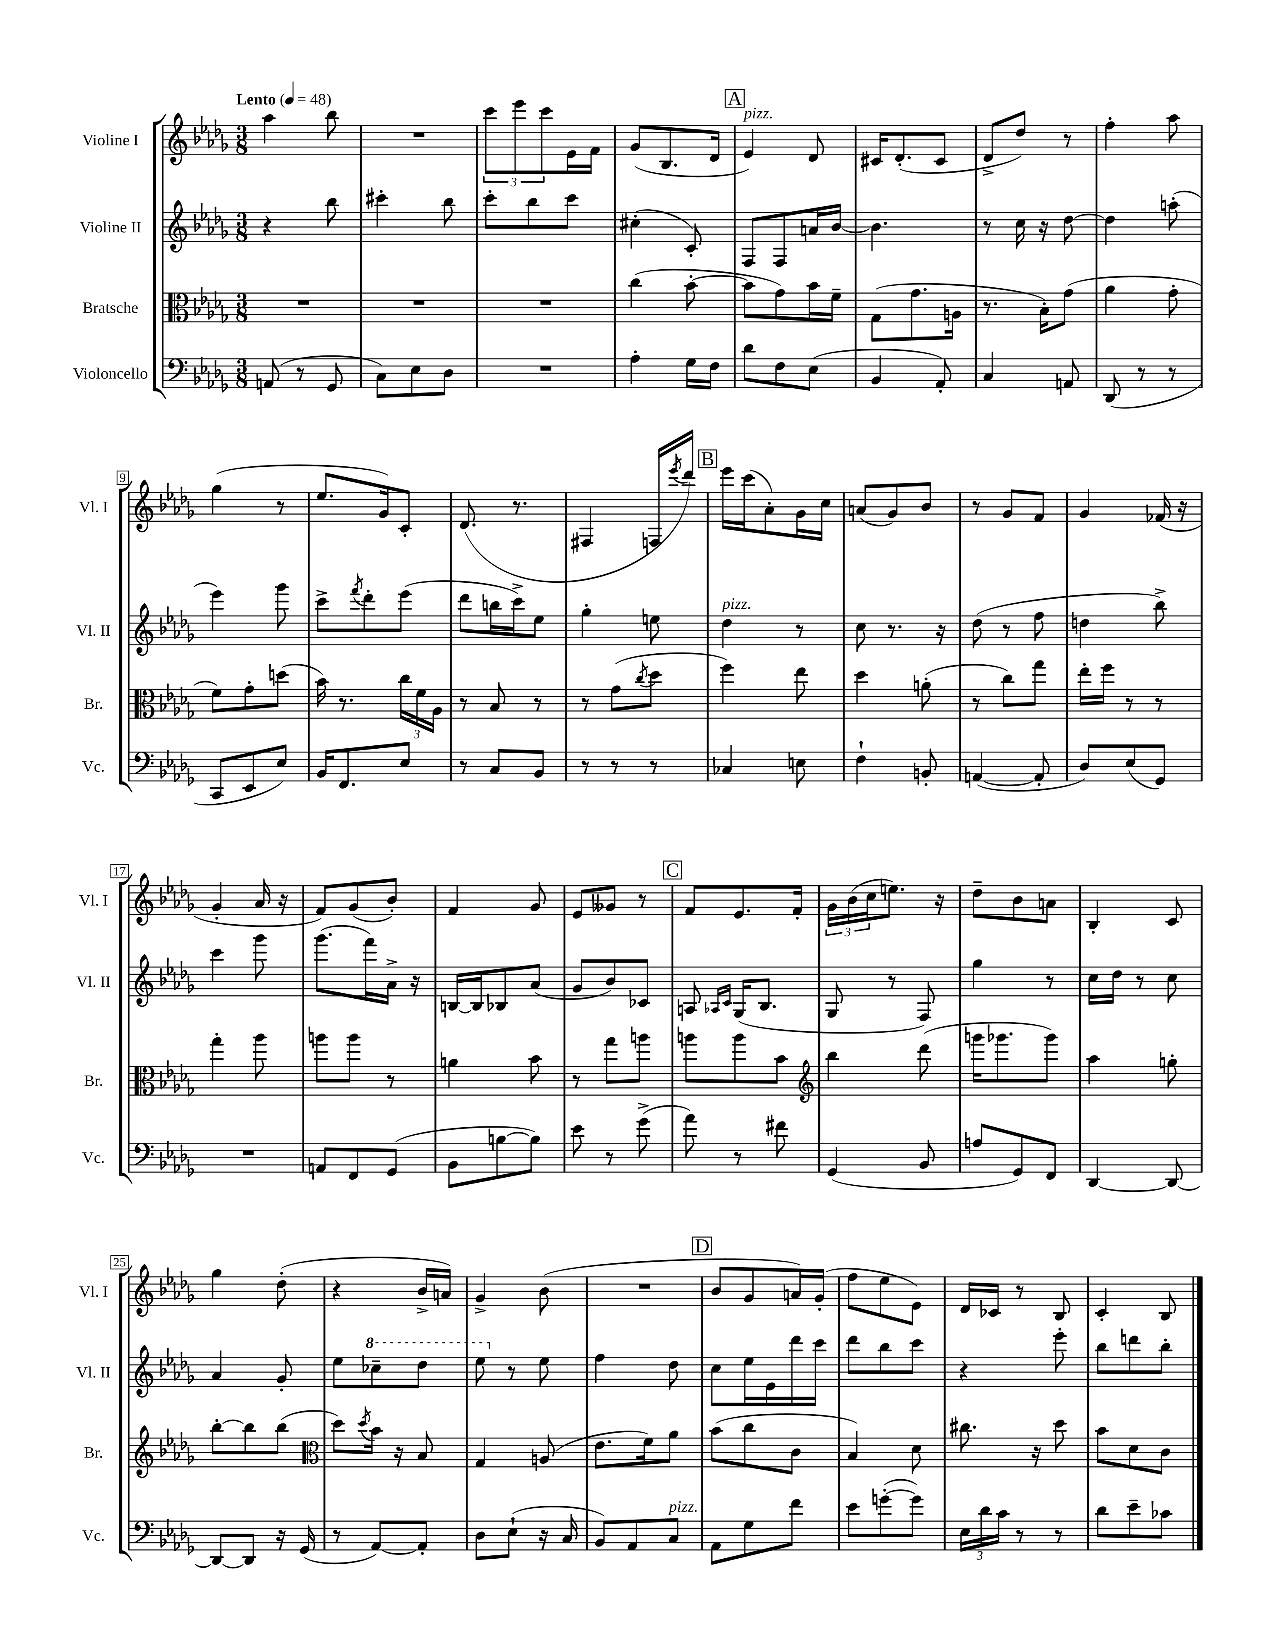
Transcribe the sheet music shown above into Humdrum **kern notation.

**kern	**kern	**kern	**kern
*part4	*part3	*part2	*part1
*staff4	*staff3	*staff2	*staff1
*I"Violoncello	*I"Bratsche	*I"Violine II	*I"Violine I
*I'Vc.	*I'Br.	*I'Vl. II	*I'Vl. I
*clefF4	*clefC3	*clefG2	*clefG2
*k[b-e-a-d-g-]	*k[b-e-a-d-g-]	*k[b-e-a-d-g-]	*k[b-e-a-d-g-]
*M3/8	*M3/8	*M3/8	*M3/8
*MM48	*MM48	*MM48	*MM48
=1	=1	=1	=1
!	!	!	!LO:TX:a:B:t=Lento
(8AAn/	4.r	4r	4aa-\
8r	.	.	.
8GG-/	.	8bb-\	8bb-\
=2	=2	=2	=2
8C\L)	4.r	4ccc#X'\	4.r
8E-\	.	.	.
8D-\J	.	8bb-\	.
=3	=3	=3	=3
4.r	4.r	8ccc'\L	12ccc\L
.	.	.	12eee-\
.	.	8bb-\	.
.	.	.	12ccc\
.	.	8ccc\J	16e-\L
.	.	.	16f\JJ
=4	=4	=4	=4
4A-'\	(4cc\	(4cc#X'\	(8g-/L
.	.	.	8.B-/
16G-\LL	[8b-'\	8c'/)	.
16F\JJ	.	.	16d-/Jk
!!LO:REH:place=s1:t=A
=5	=5	=5	=5
!	!	!	!LO:TX:a:i:t=pizz.
8d-\L	8b-\L]	8F/L	4e-/)
8F\	8g-\)	8F/	.
(8E-\J	16b-\L	16an/L	8d-/
.	16f~\JJ	[16b-/JJ	.
=6	=6	=6	=6
4BB-/	(8G-\L	4.b-\]	16c#X/KL
.	.	.	(8.d-'/
.	8.g-\	.	.
8AA-'/)	.	.	8c#/J
.	16An\Jk	.	.
=7	=7	=7	=7
4C/	8.r	8r	8d-^/L
.	.	16cc\	8dd-/J)
.	16B-'\KL)	16r	.
8AAn/	(8g-\J	[8dd-\	8r
=8	=8	=8	=8
(8DD-/	4a-\	4dd-\]	4ff'\
8r	.	.	.
8r	8g-'\	(8aan'\	8aa-\
!!LO:LB:g=z
=9	=9	=9	=9
8CC/L	8f\L)	4eee-\)	(4gg-\
8EE-/	8g-'\	.	.
8E-/J)	(8ddn\J	8ggg-\	8r
=10	=10	=10	=10
16BB-/KL	16b-\)	8ccc^\L	8.ee-/L
8.FF/	8.r	.	.
.	.	8qfff/	.
.	.	8ddd-'\	.
.	.	.	16g-/k)
8E-/J	24cc\LL	(8eee-\J	8c'/J
.	24f\	.	.
.	24A-\JJ	.	.
=11	=11	=11	=11
8r	8r	8ddd-\L	(8.d-/
8C/L	8B-/	16bbn\L	.
.	.	16ccc^\J)	8.r
8BB-/J	8r	8ee-\J	.
=12	=12	=12	=12
8r	8r	4gg-'\	4F#X/
8r	(8g-\L	.	.
.	8qcc/	.	.
8r	8dd-\J	8een\	16Fn/LL
.	.	.	8qeee-/
.	.	.	16ddd-/JJ)
!!LO:REH:place=s1:t=B
=13	=13	=13	=13
!	!	!LO:TX:a:i:t=pizz.	!
4C-X/	4ff\)	4dd-\	16eee-\LL
.	.	.	(16ccc\J
.	.	.	8a-'\)
8En\	8ee-\	8r	16g-\L
.	.	.	16cc\JJ
=14	=14	=14	=14
4F`\	4dd-\	8cc\	(8an/L
.	.	8.r	8g-/)
8BBn'/	(8an'\	.	8b-/J
.	.	16r	.
=15	=15	=15	=15
([4AAn/	8r	(8dd-\	8r
.	8cc\L)	8r	8g-/L
8AA'/]	8gg-\J	8ff\	8f/J
=16	=16	=16	=16
8D-/L)	16ee-'\LL	4ddn\	4g-/
.	16ff\JJ	.	.
(8E-/	8r	.	.
8GG-/J)	8r	8bb-^\)	(16f-X/
.	.	.	16r
!!LO:LB:g=z
=17	=17	=17	=17
4.r	4gg-'\	4ccc\	4g-'/
.	8aa-\	8ggg-\	16a-/
.	.	.	16r
=18	=18	=18	=18
8AAn/L	8aan\L	(8.ggg-\L	8f/L)
8FF/	8aa\J	.	(8g-/
.	.	16fff\L)	.
(8GG-/J	8r	16a-^\JJ	8b-'/J)
.	.	16r	.
=19	=19	=19	=19
8BB-\L	4an\	[16Bn/LL	4f/
.	.	16B/J]	.
[8Bn\	.	8B-X/	.
8B\J])	8b-\	(8a-/J	8g-/
=20	=20	=20	=20
8e-\	8r	8g-/L	8e-/L
8r	8gg-\L	8b-/)	8g--X/J
(8g-^\	8aan\J	8c-X/J	8r
!!LO:REH:place=s1:t=C
=21	=21	=21	=21
8a-\)	8aan\L	8An/	8f/L
.	.	16qqA-X/LL	.
.	.	16qqc/JJ	.
8r	8aa\	(16G-/KL	8.e-/
.	.	8.B-/J	.
8f#X\	8b-\J	.	.
.	.	.	16f'/Jk
=22	=22	=22	=22
*	*clefG2	*	*
(4GG-/	4bb-\	8G-/	24g-\LL
.	.	.	(24b-\
.	.	.	24cc\J
.	.	8r	8.een\J)
8BB-/	(8ddd-\	8F/)	.
.	.	.	16r
=23	=23	=23	=23
8An/L	16gggn\KL	4gg-\	8dd-~\L
.	8.ggg-X\	.	.
8GG-/)	.	.	8b-\
8FF/J	8ggg-\J)	8r	8an\J
=24	=24	=24	=24
[4DD-/	4aa-\	16cc\LL	4B-'/
.	.	16dd-\JJ	.
.	.	8r	.
8DD-/_	8ggn'\	8cc\	8c/
!!LO:LB:g=z
=25	=25	=25	=25
8DD-/L_	[8bb-'\L	4a-/	4gg-\
8DD-/J]	8bb-\]	.	.
16r	(8bb-\J	8g-'/	(8dd-'\
(16GG-/	.	.	.
=26	=26	=26	=26
*	*clefC3	*	*
8r	8dd-\L)	8ee-\L	4r
.	8qdd-/	.	.
*	*	*8va	*
[8AA-/L)	16b-\Jk	8ccc-X~\	.
.	16r	.	.
8AA-'/J]	8B-/	8ddd-\J	16b-^/LL
.	.	.	16an/JJ)
=27	=27	=27	=27
8D-\L	4G-/	8eee-\	4g-^/
*	*	*X8va	*
(8E-`\J	.	8r	.
16r	(8An/	8ee-\	(8b-\
16C/	.	.	.
=28	=28	=28	=28
8BB-/L)	8.e-\L	4ff\	4.r
8AA-/	.	.	.
.	16f\k)	.	.
!LO:TX:a:i:t=pizz.	!	!	!
8C/J	8a-\J	8dd-\	.
!!LO:REH:place=s1:t=D
=29	=29	=29	=29
8AA-\L	(8b-\L	8cc\L	8b-/L
8G-\	8cc\	16ee-\L	8g-/
.	.	16e-\	.
8f\J	8c\J	16ddd-\	16an/L)
.	.	16ccc\JJ	(16g-'/JJ
=30	=30	=30	=30
8e-\L	4B-/)	8ddd-\L	8ff\L
([8gn'\	.	8bb-\	8ee-\
8g\J])	8d-\	8ccc\J	8e-\J)
=31	=31	=31	=31
24E-\LL	8.cc#X\	4r	16d-/LL
24d-\	.	.	.
.	.	.	16c-X/JJ
24c\JJ	.	.	.
8r	.	.	8r
.	16r	.	.
8r	8dd-\	8eee-'\	8B-/
=32	=32	=32	=32
8d-\L	8b-\L	8bb-\L	4c'/
8e-~\	8d-\	8dddn\	.
8c-X\J	8c\J	8bb-'\J	8B-/
==	==	==	==
*-	*-	*-	*-
